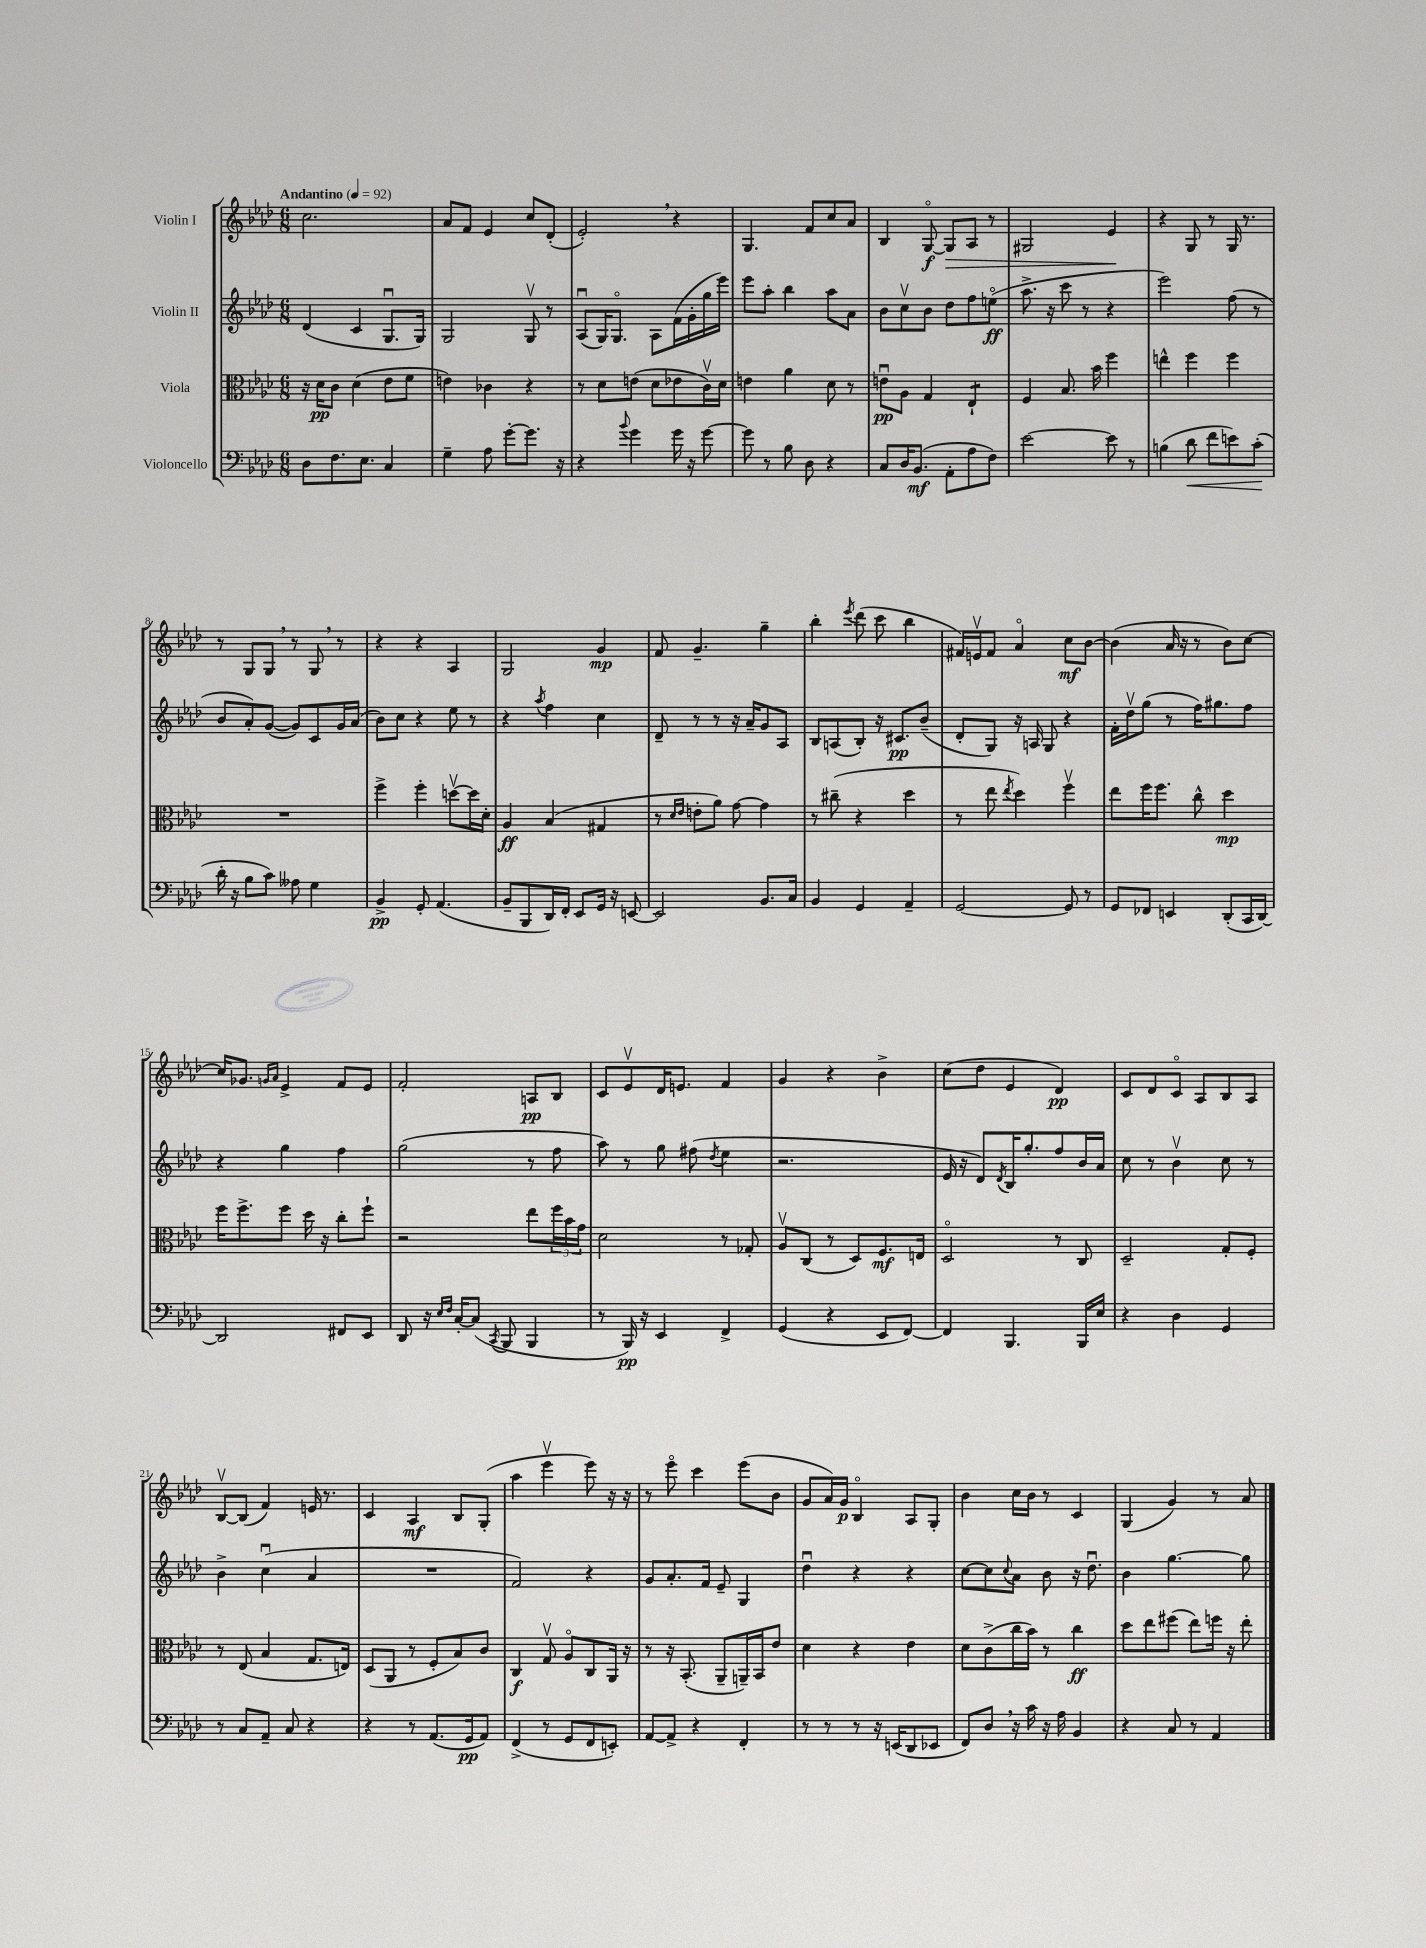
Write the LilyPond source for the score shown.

<<
\new StaffGroup <<
\new Staff = "s0" \with { instrumentName = "Violin I" } {
    \clef treble \key aes \major \numericTimeSignature \time 6/8 \tempo "Andantino" 4 = 92
    c''2. |
    aes'8 f'8 ees'4 c''8 des'8-.( |
    ees'2-.) \breathe r4 |
    g4. f'8 c''8 aes'8 |
    bes4 g8~\flageolet\f g8\> aes8 r8 |
    gis2 ees'4\! |
    r4 g8 r8 g16 r8. |
    r8 g8 g8 \breathe r8 g8 \breathe r8 |
    r4 r4 aes4 |
    g2 g'4\mp |
    f'8 g'4.-- g''4-- |
    bes''4-. \acciaccatura { ees'''8 } des'''8( c'''8 bes''4 |
    fis'16) e'16\upbow fis'8 aes'4\flageolet c''8\mf bes'8~ |
    bes'4( aes'16 r16 r8 bes'8) c''8~ |
    c''16 ges'8. \grace { g'16 aes'16 } ees'4-> f'8 ees'8 |
    f'2-. a8\pp bes8 |
    c'8 ees'8\upbow des'16 e'8. f'4 |
    g'4 r4 bes'4-> |
    c''8( des''8 ees'4 des'4\pp) |
    c'8 des'8 c'8\flageolet aes8 bes8 aes8 |
    bes8~\upbow bes8( f'4) e'16 r8. |
    c'4 aes4\mf bes8 g8-.( |
    aes''4 ees'''4\upbow ees'''8) r16 r16 |
    r8 ees'''8\flageolet c'''4 ees'''8( bes'8 |
    g'8 aes'16) g'16\p bes4\flageolet aes8 g8-. |
    bes'4 c''16 bes'16 r8 c'4 |
    g4( g'4) r8 aes'8 \bar "|." |
}
\new Staff = "s1" \with { instrumentName = "Violin II" } {
    \clef treble \key aes \major \numericTimeSignature \time 6/8
    des'4( c'4 g8.\downbow g16) |
    g2 g8\upbow r8 |
    aes8\downbow( g16) g8.\flageolet aes8 f'16( g'16-. g''16 ees'''16) |
    ees'''8 aes''8-. bes''4 aes''8 aes'8 |
    bes'8 c''8\upbow bes'8 des''8 f''8 e''8\flageolet\ff( |
    aes''8.-> r16 c'''8 r8 r4 |
    ees'''2) f''8( r8 |
    bes'8 aes'8-.) g'8~( g'8) c'8 g'16 aes'16( |
    bes'8) c''8 r4 ees''8 r8 |
    r4 \acciaccatura { aes''8 } f''4 c''4 |
    des'8-- r8 r8 r16 aes'16-- g'8 aes8 |
    bes8 a8( bes8-.) r16 cis'8.\pp bes'8--( |
    des'8-. g8) r16 a16 g8 r4 |
    f'16-. des''16\upbow g''8( r8 f''16) gis''8. f''8 |
    r4 g''4 f''4 |
    g''2( r8 f''8 |
    aes''8) r8 g''8 fis''8( \acciaccatura { des''8 } ees''4 |
    r2. |
    ees'16 r16 des'8) \acciaccatura { des'8 } bes16 g''8.-. f''8 bes'16 aes'16 |
    c''8 r8 bes'4\upbow c''8 r8 |
    bes'4-> c''4\downbow( aes'4 |
    R2. |
    f'2) r4 |
    g'8 aes'8.-. f'16 ees'8-- g4 |
    des''4\downbow r4 r4 |
    c''8~ c''8 \appoggiatura { c''8 } aes'8 bes'8 r16 des''8.\downbow |
    bes'4 g''4.~ g''8 \bar "|." |
}
\new Staff = "s2" \with { instrumentName = "Viola" } {
    \clef alto \key aes \major \numericTimeSignature \time 6/8
    r16 des'16\pp c'8 des'4( ees'8 f'8 |
    e'4) ces'4 r4 |
    r8 des'8 e'8( des'8 ees'8 c'16\upbow) des'16 |
    e'4 aes'4 des'8 r8 |
    e'8\downbow\pp aes8 g4 ees4:8-! |
    f4 bes8. bes'16 f''4 |
    e''4-^ f''4 f''4 |
    R2. |
    f''4-> f''4-. d''8~\upbow d''16 des'16-. |
    aes4\ff bes4( gis4 |
    r8 \grace { des'16 ees'16 } e'8-. aes'8) g'8~ g'4 |
    r8 cis''8--( r4 des''4 |
    r8 ees''8 \acciaccatura { ees''8 } des''4) f''4\upbow |
    ees''8 f''16 f''8. c''8-^ des''4\mp |
    f''16 f''8.-> f''8 des''16 r16 c''8-. f''8-! |
    r2 ees''8 \tuplet 3/2 { f''16 bes'16 g'16 } |
    des'2 r8 ges8-. |
    aes8\upbow c8( r8 des8) f8.\mf e16 |
    des2\flageolet r8 c8 |
    des2-- g8-. f8-. |
    r8 ees8( bes4 g8. e16) |
    des8( aes,8 r8 f8-. bes8) c'8 |
    c4\f g8\upbow aes8\flageolet c8 aes,16 r16 |
    r8 r16 bes,8.-.( aes,8-- a,16--) bes,16 ees'8 |
    des'4 r4 ees'4 |
    des'8 c'8->( c''16 bes'16) r8 c''4\ff |
    des''8 ees''8 fis''8( ees''8) f''16 r16 ees''8-. \bar "|." |
}
\new Staff = "s3" \with { instrumentName = "Violoncello" } {
    \clef bass \key aes \major \numericTimeSignature \time 6/8
    des8 f8. ees8. c4 |
    g4-- aes8 g'8~-. g'8. r16 |
    r4 \appoggiatura { bes'8 } g'4 g'16 r16 g'8~ |
    g'8 r8 bes8 des8 r4 |
    c8 des16 bes,8.\mf( aes,8-. aes8 f8) |
    ees'2~ ees'8 r8 |
    b4( des'8\< f'8 e'8) c'8-.\!( |
    des'16-. r16 bes8 c'8) aeses8 g4 |
    bes,4->\pp g,8-. aes,4.( |
    bes,8-- bes,,8 des,16) f,16-. ees,8 g,16 r16 e,8~ |
    e,2 bes,8. c16 |
    bes,4 g,4 aes,4-- |
    g,2~ g,8 r8 |
    g,8 fes,8 e,4 des,8-.( c,16 des,16~) |
    des,2 fis,8 ees,8 |
    des,8 r16 \grace { ees16 f16 } c16~-. c8( \acciaccatura { c,8 } bes,,8 bes,,4 |
    r8 bes,,16\pp) r16 ees,4 f,4-> |
    g,4( r4 ees,8 f,8~) |
    f,4 bes,,4. bes,,16 ees16 |
    r4 des4 g,4 |
    r8 c8 aes,8-- c8 r4 |
    r4 r8 aes,8.( g,16\pp aes,8) |
    f,4->( r8 g,8 f,8 e,8-.) |
    aes,8~ aes,8-> r4 f,4-. |
    r8 r8 r8 r16 e,16( des,8 ees,8 |
    f,8) des8 \breathe r16 c'16 r16 aes16 bes,4 |
    r4 c8 r8 aes,4 \bar "|." |
}
>>
>>
